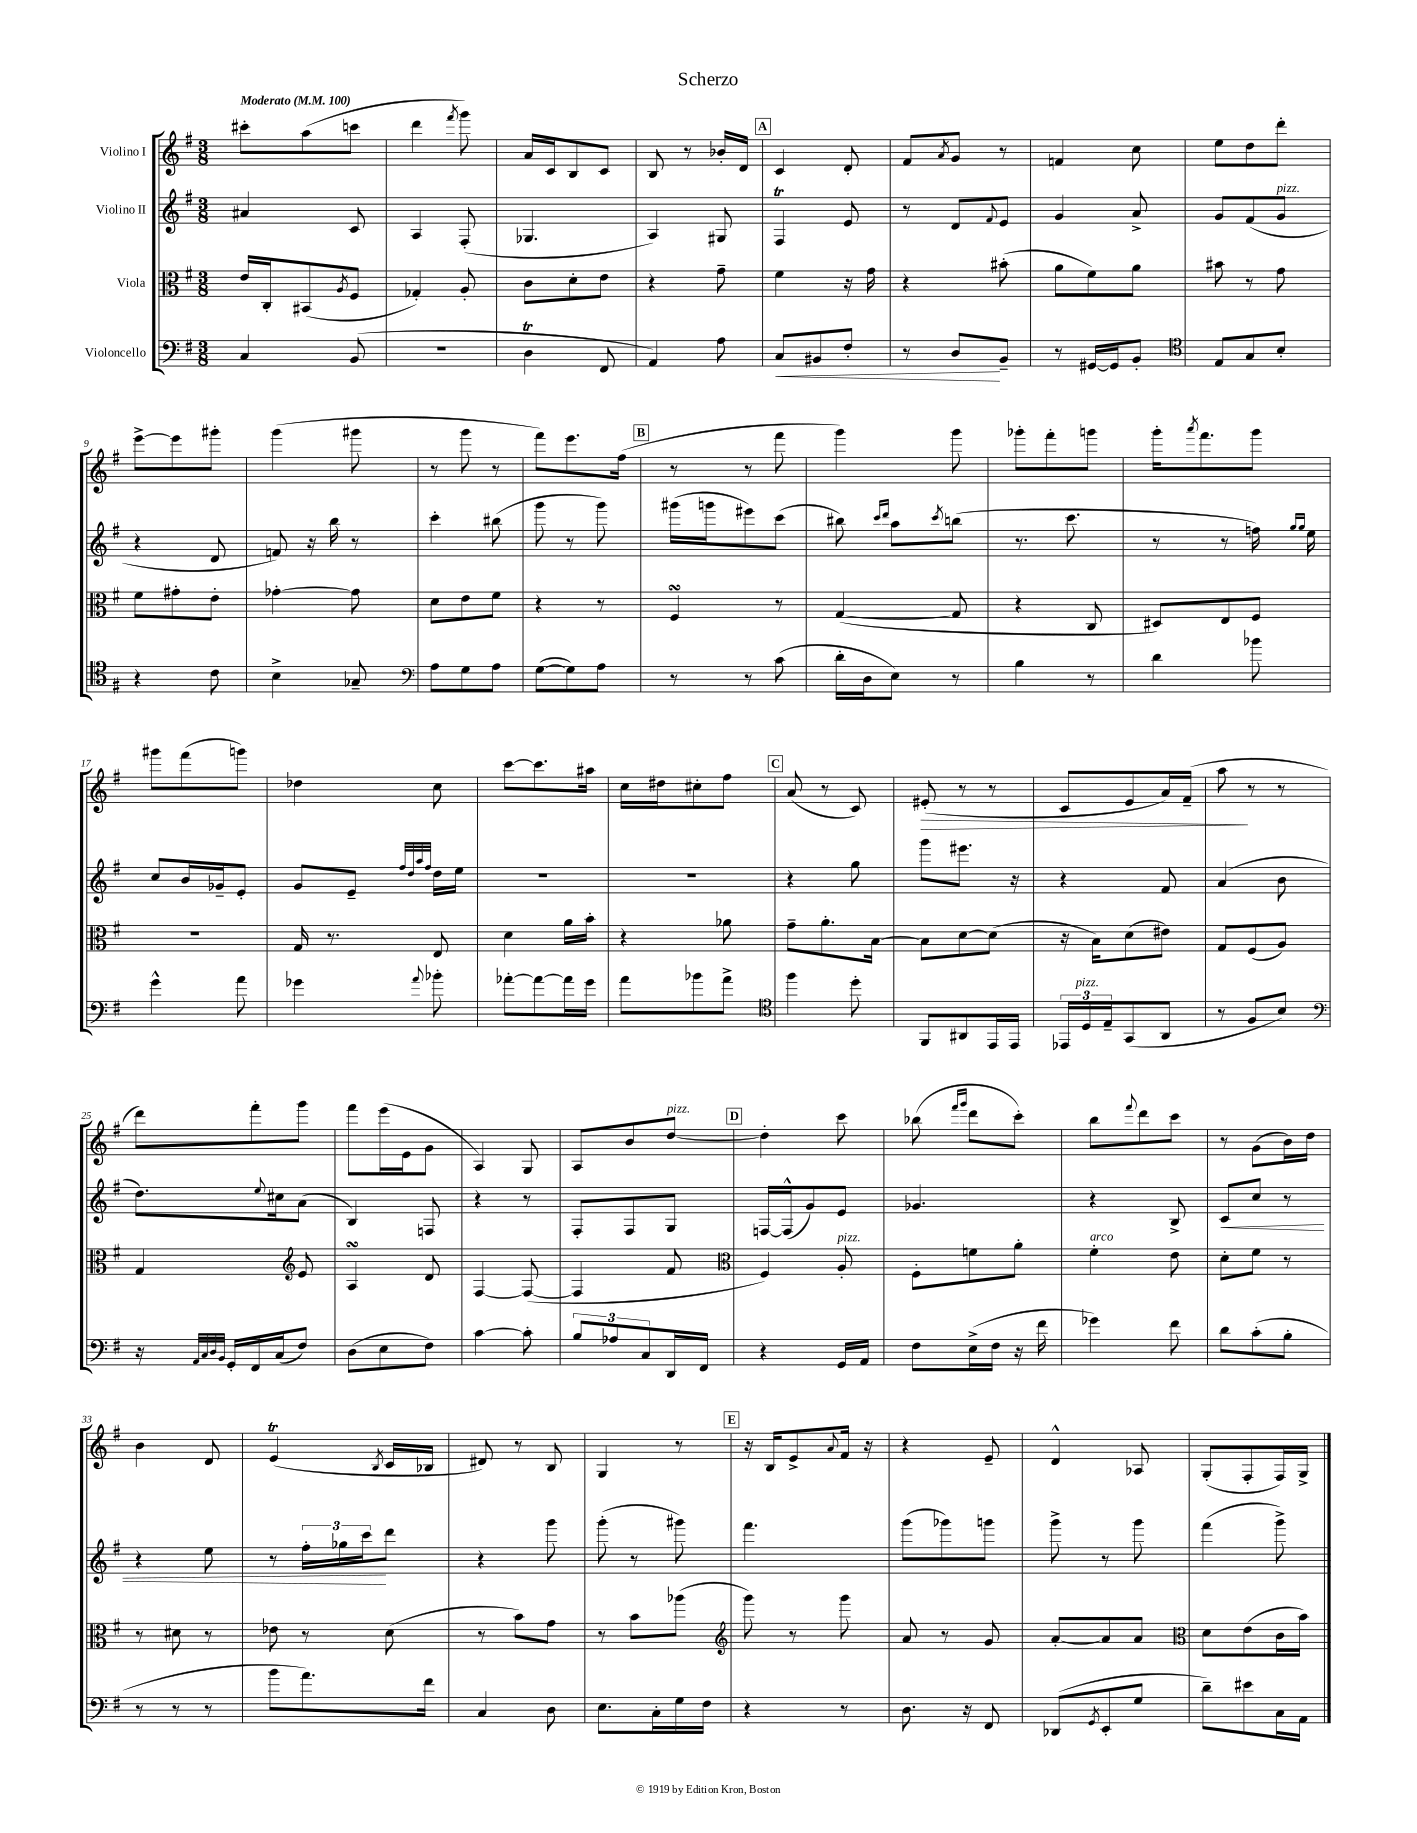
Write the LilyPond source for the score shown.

\header { title = "Scherzo" }
<<
\new StaffGroup <<
\new Staff = "s0" \with { instrumentName = "Violino I" } {
    \clef treble \key g \major \numericTimeSignature \time 3/8 \tempo "Moderato" 4 = 100
    cis'''8-. a''8( c'''8 |
    d'''4 \acciaccatura { fis'''8 } g'''8) |
    a'16 c'16 b8 c'8 |
    b8 r8 bes'16-. d'16 |
    \mark \markup { \box "A" } c'4 d'8-. |
    fis'8 \acciaccatura { a'8 } g'8 r8 |
    f'4 c''8 |
    e''8 d''8 d'''8-. |
    e'''8~-> e'''8 gis'''8-. |
    g'''4( gis'''8 |
    r8 g'''8 r8 |
    fis'''8) e'''8. fis''16( |
    \mark \markup { \box "B" } r8 r8 fis'''8 |
    g'''4) g'''8 |
    ges'''8-. fis'''8-. g'''8 |
    g'''16-. \acciaccatura { a'''8 } fis'''8. g'''8 |
    gis'''8 fis'''8( g'''8) |
    des''4 c''8 |
    c'''8~ c'''8. ais''16 |
    c''16 dis''16 cis''8-. fis''8 |
    \mark \markup { \box "C" } a'8( r8 c'8) |
    eis'8-.\>( r8 r8 |
    c'8 e'8 a'16) fis'16--( |
    a''8\! r8 r8 |
    d'''8) fis'''8-. g'''8 |
    fis'''8 e'''16( e'16 g'8 |
    a4) g8 |
    a8 b'8 d''8~^\markup { \italic "pizz." } |
    \mark \markup { \box "D" } d''4-. c'''8 |
    bes''8( \grace { fis'''16 g'''16 } d'''8 c'''8-.) |
    b''8 \appoggiatura { fis'''8 } d'''8 c'''8 |
    r8 g'8( b'16) d''16 |
    b'4 d'8 |
    e'4\trill( \acciaccatura { b8 } c'16 bes16 |
    dis'8) r8 b8 |
    g4 r8 |
    \mark \markup { \box "E" } r16 b16 e'8-> \appoggiatura { a'8 } fis'16 r16 |
    r4 e'8-- |
    d'4-^ aes8 |
    g8-.( fis8-. fis16) g16-> \bar "|." |
}
\new Staff = "s1" \with { instrumentName = "Violino II" } {
    \clef treble \key g \major \numericTimeSignature \time 3/8
    ais'4 c'8 |
    a4 fis8-.( |
    ges4. |
    a4) gis8 |
    \mark \markup { \box "A" } fis4\trill e'8 |
    r8 d'8 \appoggiatura { fis'8 } e'8 |
    g'4 a'8-> |
    g'8 fis'8( g'8^\markup { \italic "pizz." } |
    r4 d'8 |
    f'8) r16 b''16 r8 |
    c'''4-. bis''8( |
    g'''8 r8 g'''8) |
    \mark \markup { \box "B" } gis'''16( g'''16 eis'''8) c'''8( |
    bis''8) \grace { c'''16 d'''16 } a''8 \acciaccatura { c'''8 } b''8( |
    r8. c'''8. |
    r8 r8 f''16) \grace { g''16 g''16 } e''16 |
    c''8 b'16 ges'16-- e'8-. |
    g'8 e'8-- \grace { fis''32 d''32 a''32 fis''32 } d''16 e''16 |
    R4. |
    R4. |
    \mark \markup { \box "C" } r4 g''8 |
    g'''8 eis'''8. r16 |
    r4 fis'8 |
    a'4( b'8 |
    d''8.) \appoggiatura { e''8 } cis''16 a'8( |
    b4) f8 |
    r4 r8 |
    fis8-. fis8 g8 |
    \mark \markup { \box "D" } f16~ f16-^( g'8) e'8 |
    ges'4. |
    r4 b8-> |
    c'8\< c''8 r8 |
    r4 e''8 |
    r8 \tuplet 3/2 { fis''16-. ges''16 c'''16\! } d'''8 |
    r4 g'''8 |
    g'''8-.( r8 gis'''8) |
    \mark \markup { \box "E" } fis'''4. |
    g'''8( ges'''8) g'''8 |
    g'''8-> r8 g'''8 |
    fis'''4( g'''8->) \bar "|." |
}
\new Staff = "s2" \with { instrumentName = "Viola" } {
    \clef alto \key g \major \numericTimeSignature \time 3/8
    e'16 c16-. bis,8( \acciaccatura { a8 } fis8 |
    ges4-.) a8-. |
    c'8 d'8-. e'8 |
    r4 g'8-- |
    \mark \markup { \box "A" } fis'4 r16 g'16 |
    r4 bis'8-.( |
    a'8 fis'8) a'8 |
    bis'8 r8 g'8 |
    fis'8 gis'8-. e'8-. |
    ges'4~-. ges'8 |
    d'8 e'8 fis'8 |
    r4 r8 |
    \mark \markup { \box "B" } fis4\turn r8 |
    g4~( g8 |
    r4 c8 |
    dis8) e8 fis8 |
    R4. |
    g16 r8. e8 |
    d'4 a'16 b'16-. |
    r4 aes'8 |
    \mark \markup { \box "C" } g'8-- a'8.-. b16~ |
    b8 d'8~ d'8( |
    r16 b16) d'8( eis'8) |
    g8 fis8( a8) |
    g4 \clef treble e'8 |
    a4\turn d'8 |
    fis4~ fis8~( |
    fis4 fis'8 |
    \mark \markup { \box "D" } \clef alto fis4) a8-.^\markup { \italic "pizz." } |
    fis8-. f'8 a'8-. |
    fis'4-.^\markup { \italic "arco" } e'8 |
    d'8-. fis'8 r8 |
    r8 dis'8 r8 |
    ees'8 r8 d'8( |
    r8 b'8) g'8 |
    r8 b'8 aes''8( |
    \mark \markup { \box "E" } \clef treble g'''8) r8 g'''8 |
    a'8 r8 g'8 |
    a'8~-. a'8 a'8 |
    \clef alto d'8 e'8( c'16 b'16) \bar "|." |
}
\new Staff = "s3" \with { instrumentName = "Violoncello" } {
    \clef bass \key g \major \numericTimeSignature \time 3/8
    c4 b,8( |
    R4. |
    d4\trill fis,8 |
    a,4) a8 |
    \mark \markup { \box "A" } c8\< bis,8 fis8-. |
    r8 d8\! b,8-- |
    r8 gis,16~ gis,16 b,8-. |
    \clef tenor e8 g8 b8-. |
    r4 c'8 |
    b4-> ges8-- |
    \clef bass a8 g8 a8 |
    g8~( g8) a8 |
    \mark \markup { \box "B" } r8 r8 c'8( |
    d'16-. d16 e8) r8 |
    b4 r8 |
    d'4 bes'8 |
    g'4-^ a'8 |
    ges'4 \appoggiatura { a'8 } bes'8-. |
    aes'8~-. aes'8~ aes'16 g'16 |
    a'8 bes'8 a'8-> |
    \mark \markup { \box "C" } \clef tenor fis''4 d''8-. |
    fis,8 ais,8 e,16 e,16 |
    \tuplet 3/2 { ees,16 d16^\markup { \italic "pizz." } e16-- } g,8( a,8 |
    r8 fis8 b8) |
    \clef bass r16 \grace { a,32 c32 d32 b,32 } g,16-. fis,16 c16( fis8) |
    d8( e8 fis8) |
    c'4~ c'8-. |
    \tuplet 3/2 { b8 aes8 c8 } d,16 fis,16 |
    \mark \markup { \box "D" } r4 g,16 a,16 |
    fis8 e16->( fis16 r16 fis'16 |
    ges'4) fis'8 |
    d'8 c'8-.( b8-. |
    r8 r8 r8 |
    b'8 a'8.) fis'16 |
    c4 d8 |
    e8. c16-. g16 fis16 |
    \mark \markup { \box "E" } r4 r8 |
    d8. r16 fis,8 |
    des,8( \acciaccatura { g,8 } e,8-. g8 |
    d'8--) eis'8 c16 a,16 \bar "|." |
}
>>
>>
